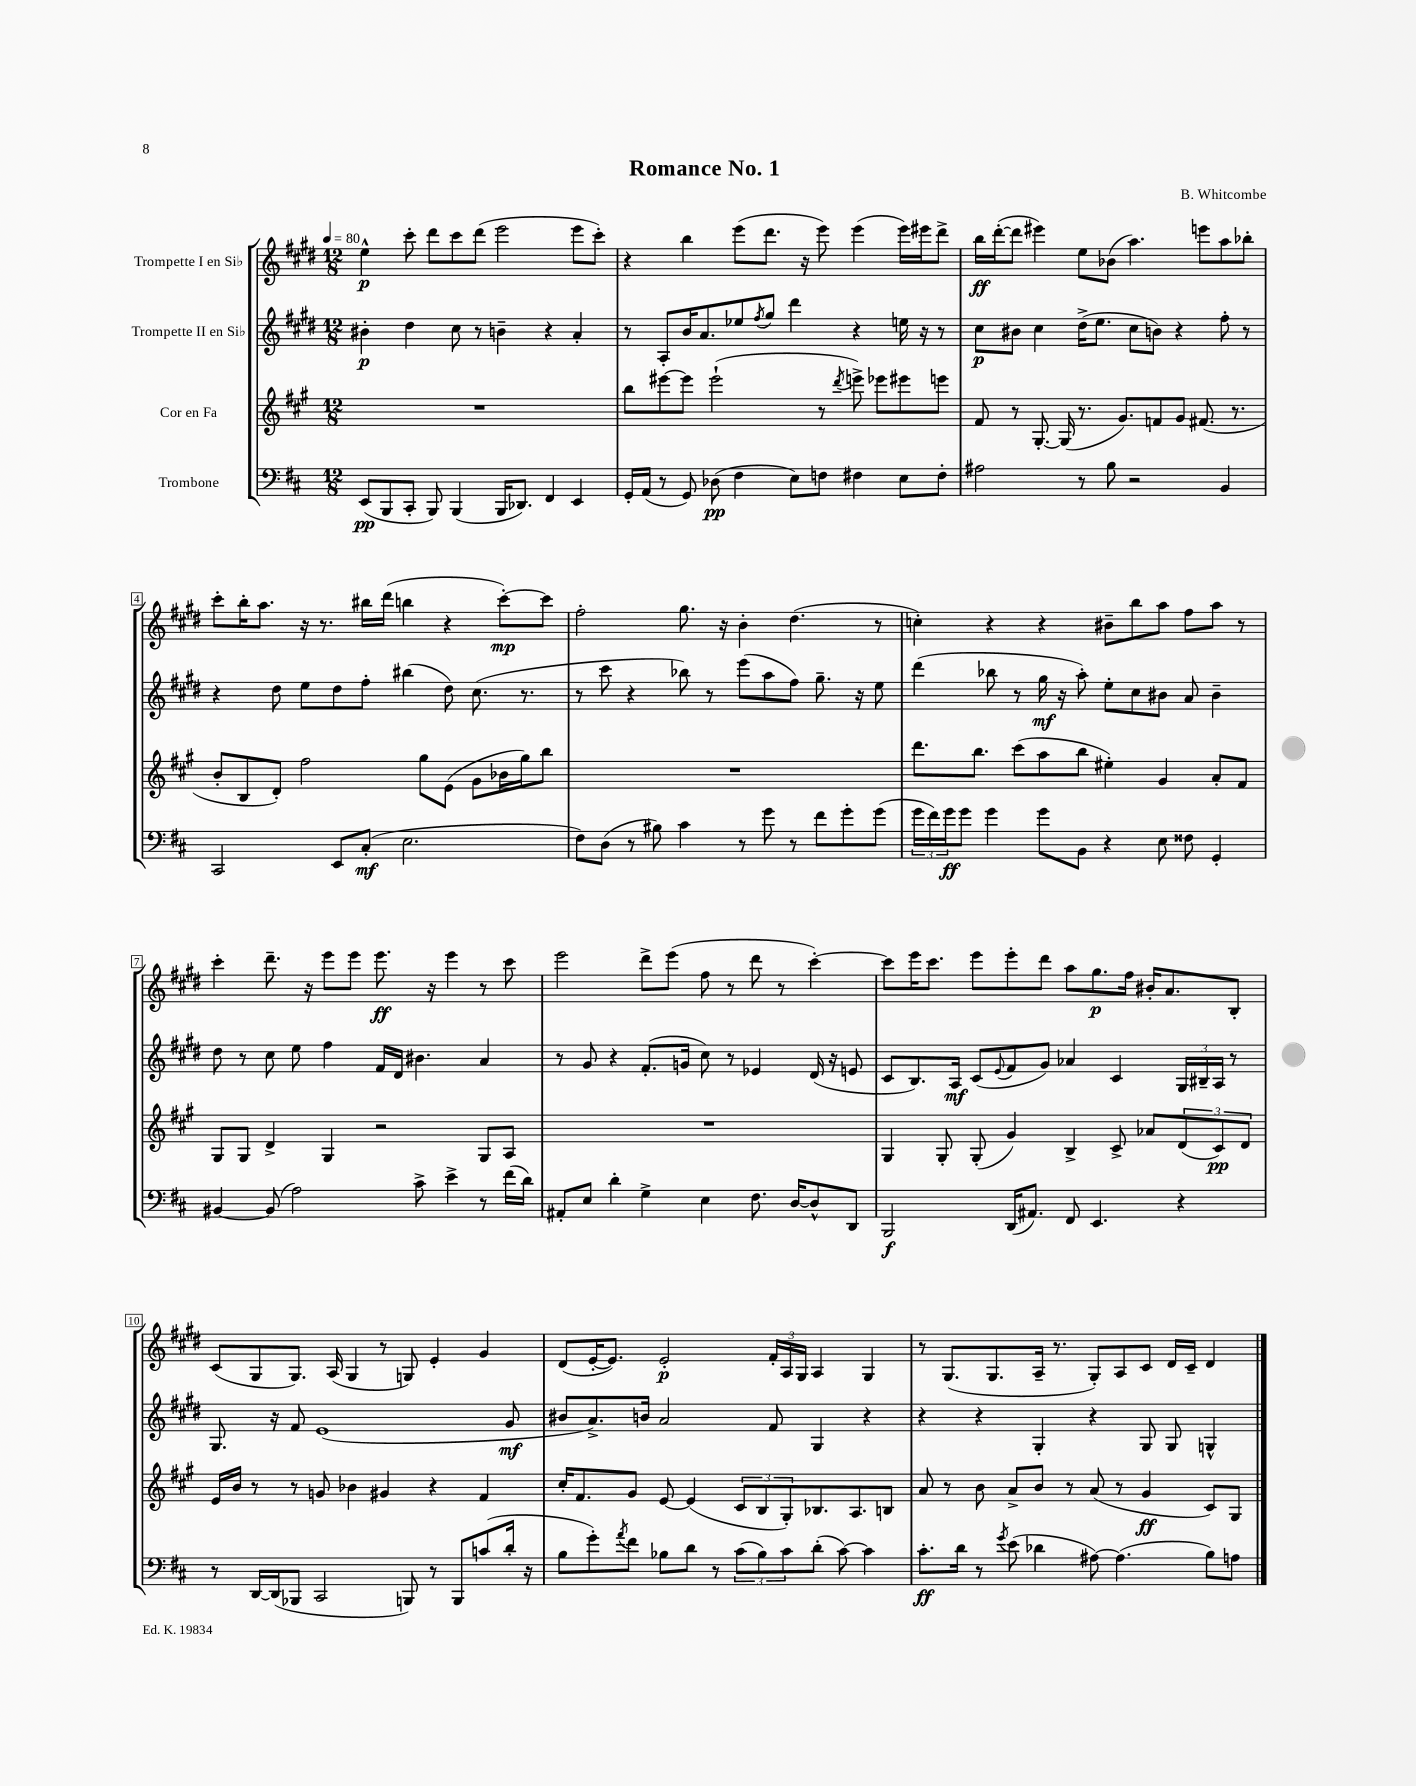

**kern	**dynam	**kern	**dynam	**kern	**dynam	**kern	**dynam
*part4	*part4	*part3	*part3	*part2	*part2	*part1	*part1
*staff4	*staff4	*staff3	*staff3	*staff2	*staff2	*staff1	*staff1
*I"Trombone	*	*I"Cor en Fa	*	*I"Trompette II en Si♭	*	*I"Trompette I en Si♭	*
*clefF4	*	*clefG2	*	*clefG2	*	*clefG2	*
*k[f#c#]	*	*k[f#c#g#]	*	*k[f#c#g#d#]	*	*k[f#c#g#d#]	*
*M12/8	*	*M12/8	*	*M12/8	*	*M12/8	*
*MM80	*	*MM80	*	*MM80	*	*MM80	*
=1	=1	=1	=1	=1	=1	=1	=1
(8EE/L	pp	1.r	.	4b#X'\	p	4ee^^\	p
8BBB/	.	.	.	.	.	.	.
8CC#'/J	.	.	.	4dd#\	.	8ccc#'\	.
8BBB/)	.	.	.	.	.	8ddd#\L	.
(4BBB/	.	.	.	8cc#\	.	8ccc#\	.
.	.	.	.	8r	.	(8ddd#\J	.
16BBB/KL	.	.	.	4bn~\	.	2eee\	.
8.DD-X/J)	.	.	.	.	.	.	.
4FF#/	.	.	.	4r	.	.	.
4EE/	.	.	.	4a'/	.	8eee\L	.
.	.	.	.	.	.	8ccc#'\J)	.
=2	=2	=2	=2	=2	=2	=2	=2
16GG'/LL	.	8bb\L	.	8r	.	4r	.
(16AA/JJ	.	.	.	.	.	.	.
8r	.	[8eee#X\	.	8A'/L	.	.	.
8GG/)	.	8eee#\J]	.	16b/K	.	4bb\	.
.	.	.	.	8.a/	.	.	.
(8D-X\	pp	(2eee#`\	.	.	.	.	.
4F#\	.	.	.	8ee-X/	.	(8eee\L	.
.	.	.	.	8qff#/	.	.	.
.	.	.	.	8gg#/J	.	8.ddd#\J	.
8E\L)	.	.	.	4ddd#\	.	.	.
.	.	.	.	.	.	16r	.
8Fn\J	.	8r	.	.	.	8eee\)	.
.	.	8qddd/	.	.	.	.	.
4F#X\	.	8eeen^\)	.	4r	.	(4eee\	.
.	.	8eee-X\L	.	.	.	.	.
8E\L	.	8eee#X\	.	16een\	.	16eee\LL)	.
.	.	.	.	16r	.	16eee#X\J	.
8F#'\J	.	8eeen\J	.	8r	.	8ddd#^\J	.
=3	=3	=3	=3	=3	=3	=3	=3
2A#X\	.	8f#/	.	8cc#\L	p	16bb\LL	ff
.	.	.	.	.	.	([16ddd#'\J	.
.	.	8r	.	8b#X\J	.	8ddd#\J]	.
.	.	[8.G#'/	.	4cc#\	.	4eee#X\)	.
.	.	(16G#/]	.	.	.	.	.
8r	.	8.r	.	(16dd#^\KL	.	8ee\L	.
.	.	.	.	8.ee\J	.	.	.
8B\	.	.	.	.	.	(8b-X\J	.
.	.	8.g#/L)	.	.	.	.	.
2r	.	.	.	8cc#\L	.	4.aa\)	.
.	.	8fn/	.	8bn\J)	.	.	.
.	.	8g#/J	.	4r	.	.	.
.	.	(8.f#X/	.	.	.	8eeen\L	.
4BB/	.	.	.	8ff#'\	.	8aa\	.
.	.	8.r	.	.	.	.	.
.	.	.	.	8r	.	8bb-X'\J	.
!!LO:LB:g=z
=4	=4	=4	=4	=4	=4	=4	=4
2CC#/	.	8b'/L	.	4r	.	8ccc#'\L	.
.	.	8B/	.	.	.	16bb'\K	.
.	.	.	.	.	.	8.aa\J	.
.	.	8d'/J)	.	8dd#\	.	.	.
.	.	2ff#\	.	8ee\L	.	16r	.
.	.	.	.	.	.	8.r	.
8EE/L	.	.	.	8dd#\	.	.	.
(8C#'/J	mf	.	.	8ff#'\J	.	16bb#X\LL	.
.	.	.	.	.	.	(16ddd#\JJ	.
2.E\	.	.	.	(4bb#X\	.	4bbn\	.
.	.	8gg#\L	.	.	.	.	.
.	.	(8e\J	.	8dd#\)	.	4r	.
.	.	8g#\L	.	(8.cc#\	.	.	.
.	.	16b-X\L	.	.	.	[8ccc#'\L)	mp
.	.	16gg#\J)	.	8.r	.	.	.
.	.	8bb\J	.	.	.	8ccc#\J]	.
=5	=5	=5	=5	=5	=5	=5	=5
8F#\L)	.	1.r	.	8r	.	2ff#'\	.
(8D\J	.	.	.	8ccc#\	.	.	.
8r	.	.	.	4r	.	.	.
8B#X\)	.	.	.	.	.	.	.
4c#\	.	.	.	8bb-X\)	.	8.gg#\	.
.	.	.	.	8r	.	.	.
.	.	.	.	.	.	16r	.
8r	.	.	.	(8eee\L	.	4b'\	.
8g\	.	.	.	8aa\	.	.	.
8r	.	.	.	8ff#\J)	.	(4.dd#\	.
8f#\L	.	.	.	8.gg#~\	.	.	.
8g'\	.	.	.	.	.	.	.
.	.	.	.	16r	.	.	.
(8g\J	.	.	.	8ee\	.	8r	.
=6	=6	=6	=6	=6	=6	=6	=6
24g\LL	.	8.ddd\L	.	(4ddd#\	.	4ccn'\)	.
24f#\)	.	.	.	.	.	.	.
24g\J	ff	.	.	.	.	.	.
8g\J	.	.	.	.	.	.	.
.	.	8.bb\J	.	.	.	.	.
4g\	.	.	.	8bb-X\	.	4r	.
.	.	(8ccc#\L	.	8r	.	.	.
8g\L	.	8aa\	.	16gg#\	mf	4r	.
.	.	.	.	16r	.	.	.
8BB\J	.	8bb\J	.	8aa'\)	.	.	.
4r	.	4ee#X'\)	.	8ee'\L	.	8b#X~\L	.
.	.	.	.	8cc#\	.	8bb\	.
8E\	.	4g#/	.	8b#X\J	.	8aa\J	.
8F##X\	.	.	.	8a/	.	8ff#\L	.
4GG'/	.	8a'/L	.	4b#~\	.	8aa\J	.
.	.	8f#/J	.	.	.	8r	.
!!LO:LB:g=z
=7	=7	=7	=7	=7	=7	=7	=7
[4BB#X/	.	8G#/L	.	8dd#\	.	4ccc#'\	.
.	.	8G#/J	.	8r	.	.	.
(8BB#/]	.	4d^/	.	8cc#\	.	8.ddd#~\	.
2A\)	.	.	.	8ee\	.	.	.
.	.	.	.	.	.	16r	.
.	.	4G#/	.	4ff#\	.	8eee\L	.
.	.	.	.	.	.	8eee\J	.
.	.	2r	.	16f#/LL	.	8.eee\	ff
.	.	.	.	16d#/JJ	.	.	.
8c#^\	.	.	.	4.b#X\	.	.	.
.	.	.	.	.	.	16r	.
4e^\	.	.	.	.	.	4eee\	.
8r	.	8G#/L	.	4a/	.	8r	.
(16f#\LL	.	8A/J	.	.	.	8ccc#\	.
16d\JJ)	.	.	.	.	.	.	.
=8	=8	=8	=8	=8	=8	=8	=8
8AA#X'/L	.	1.r	.	8r	.	2eee\	.
8E/J	.	.	.	8g#/	.	.	.
4d'\	.	.	.	4r	.	.	.
4G^\	.	.	.	(8.f#'/L	.	8ddd#^\L	.
.	.	.	.	.	.	(8eee\J	.
.	.	.	.	16gn/Jk	.	.	.
4E\	.	.	.	8cc#\)	.	8ff#\	.
.	.	.	.	8r	.	8r	.
8.F#\	.	.	.	4e-X/	.	8ddd#\	.
.	.	.	.	.	.	8r	.
[16D/KL	.	.	.	.	.	.	.
8D^^/]	.	.	.	(16d#/	.	[4ccc#'\)	.
.	.	.	.	16r	.	.	.
8DD/J	.	.	.	8en/	.	.	.
=9	=9	=9	=9	=9	=9	=9	=9
2BBB/	f	4G#/	.	8c#/L	.	8ccc#\L]	.
.	.	.	.	8.B/)	.	16eee\K	.
.	.	.	.	.	.	8.ccc#\J	.
.	.	8G#'/	.	.	.	.	.
.	.	.	.	16A/Jk	mf	.	.
.	.	(8G#'/	.	(8c#/L	.	8eee\L	.
.	.	.	.	8qqe/	.	.	.
(16DD/KL	.	4g#/)	.	8f#/	.	8eee'\	.
8.AA#X/J)	.	.	.	.	.	.	.
.	.	.	.	8g#/J)	.	8ddd#\J	.
8FF#/	.	4B^/	.	4a-X/	.	8aa\L	.
4.EE/	.	.	.	.	.	8.gg#\	p
.	.	8c#^/	.	4c#/	.	.	.
.	.	.	.	.	.	16ff#\Jk	.
.	.	8a-X/L	.	.	.	16b#X'/KL	.
.	.	.	.	.	.	8.a/	.
4r	.	(12d/	.	24G#/LL	.	.	.
.	.	.	.	24B#X~/	.	.	.
.	.	12c#/)	pp	24A/JJ	.	.	.
.	.	.	.	8r	.	8B'/J	.
.	.	12d/J	.	.	.	.	.
!!LO:LB:g=z
=10	=10	=10	=10	=10	=10	=10	=10
8r	.	16e/LL	.	8.G#/	.	(8c#/L	.
.	.	16b/JJ	.	.	.	.	.
[16DD/LL	.	8r	.	.	.	8G#/	.
(16DD/J]	.	.	.	16r	.	.	.
8BBB-X/J	.	8r	.	8f#/	.	8.G#/J)	.
2CC#/	.	8gn/	.	(1e	.	.	.
.	.	.	.	.	.	(16A/	.
.	.	4b-X\	.	.	.	4G#/	.
.	.	4g#X/	.	.	.	8r	.
8BBBn/)	.	.	.	.	.	8Gn/)	.
8r	.	4r	.	.	.	4e'/	.
8BBB/L	.	.	.	.	.	.	.
(8cn/	.	4f#/	.	.	.	4g#/	.
16d'/Jk	.	.	.	8g#/	mf	.	.
16r	.	.	.	.	.	.	.
=11	=11	=11	=11	=11	=11	=11	=11
8B\L	.	16cc#'/KL	.	8b#X/L	.	(8d#/L	.
.	.	8.f#/	.	.	.	.	.
8g'\)	.	.	.	8.a^/)	.	[16e'/K	.
.	.	.	.	.	.	8.e/J])	.
8qa/	.	.	.	.	.	.	.
8f#\J	.	8g#/J	.	.	.	.	.
.	.	.	.	16bn/Jk	.	.	.
8B-X\L	.	[8e/	.	2a/	.	2e'/	p
8d\J	.	(4e/]	.	.	.	.	.
8r	.	.	.	.	.	.	.
(12c#\L	.	12c#/L	.	.	.	.	.
12B-\)	.	12B/	.	.	.	.	.
.	.	.	.	8f#/	.	24f#'/LL	.
12c#\	.	12G#'/)	.	.	.	24A/	.
.	.	.	.	.	.	24G#/JJ	.
(8d'\J	.	8.B-X/	.	4G#/	.	4A/	.
[8c#\)	.	.	.	.	.	.	.
.	.	8.A/	.	.	.	.	.
4c#\]	.	.	.	4r	.	4G#/	.
.	.	8Bn/J	.	.	.	.	.
=12	=12	=12	=12	=12	=12	=12	=12
8.c#'\L	ff	8a/	.	4r	.	8r	.
.	.	8r	.	.	.	(8.G#/L	.
16d\Jk	.	.	.	.	.	.	.
8r	.	8b\	.	4r	.	.	.
.	.	.	.	.	.	8.G#/	.
8qg/	.	.	.	.	.	.	.
(8e\	.	8a^/L	.	.	.	.	.
4d-X\	.	8b/J	.	4G#'/	.	16A~/Jk	.
.	.	.	.	.	.	8.r	.
.	.	8r	.	.	.	.	.
[8A#X\)	.	(8a/	.	4r	.	8G#'/L)	.
(4.A#\]	.	8r	.	.	.	8A/	.
.	.	4g#/	ff	8G#/	.	8c#/J	.
.	.	.	.	8G#/	.	16d#/LL	.
.	.	.	.	.	.	16c#~/JJ	.
8B\L)	.	8c#/L)	.	4Gn^^/	.	4d#/	.
8An\J	.	8G#/J	.	.	.	.	.
==	==	==	==	==	==	==	==
*-	*-	*-	*-	*-	*-	*-	*-
